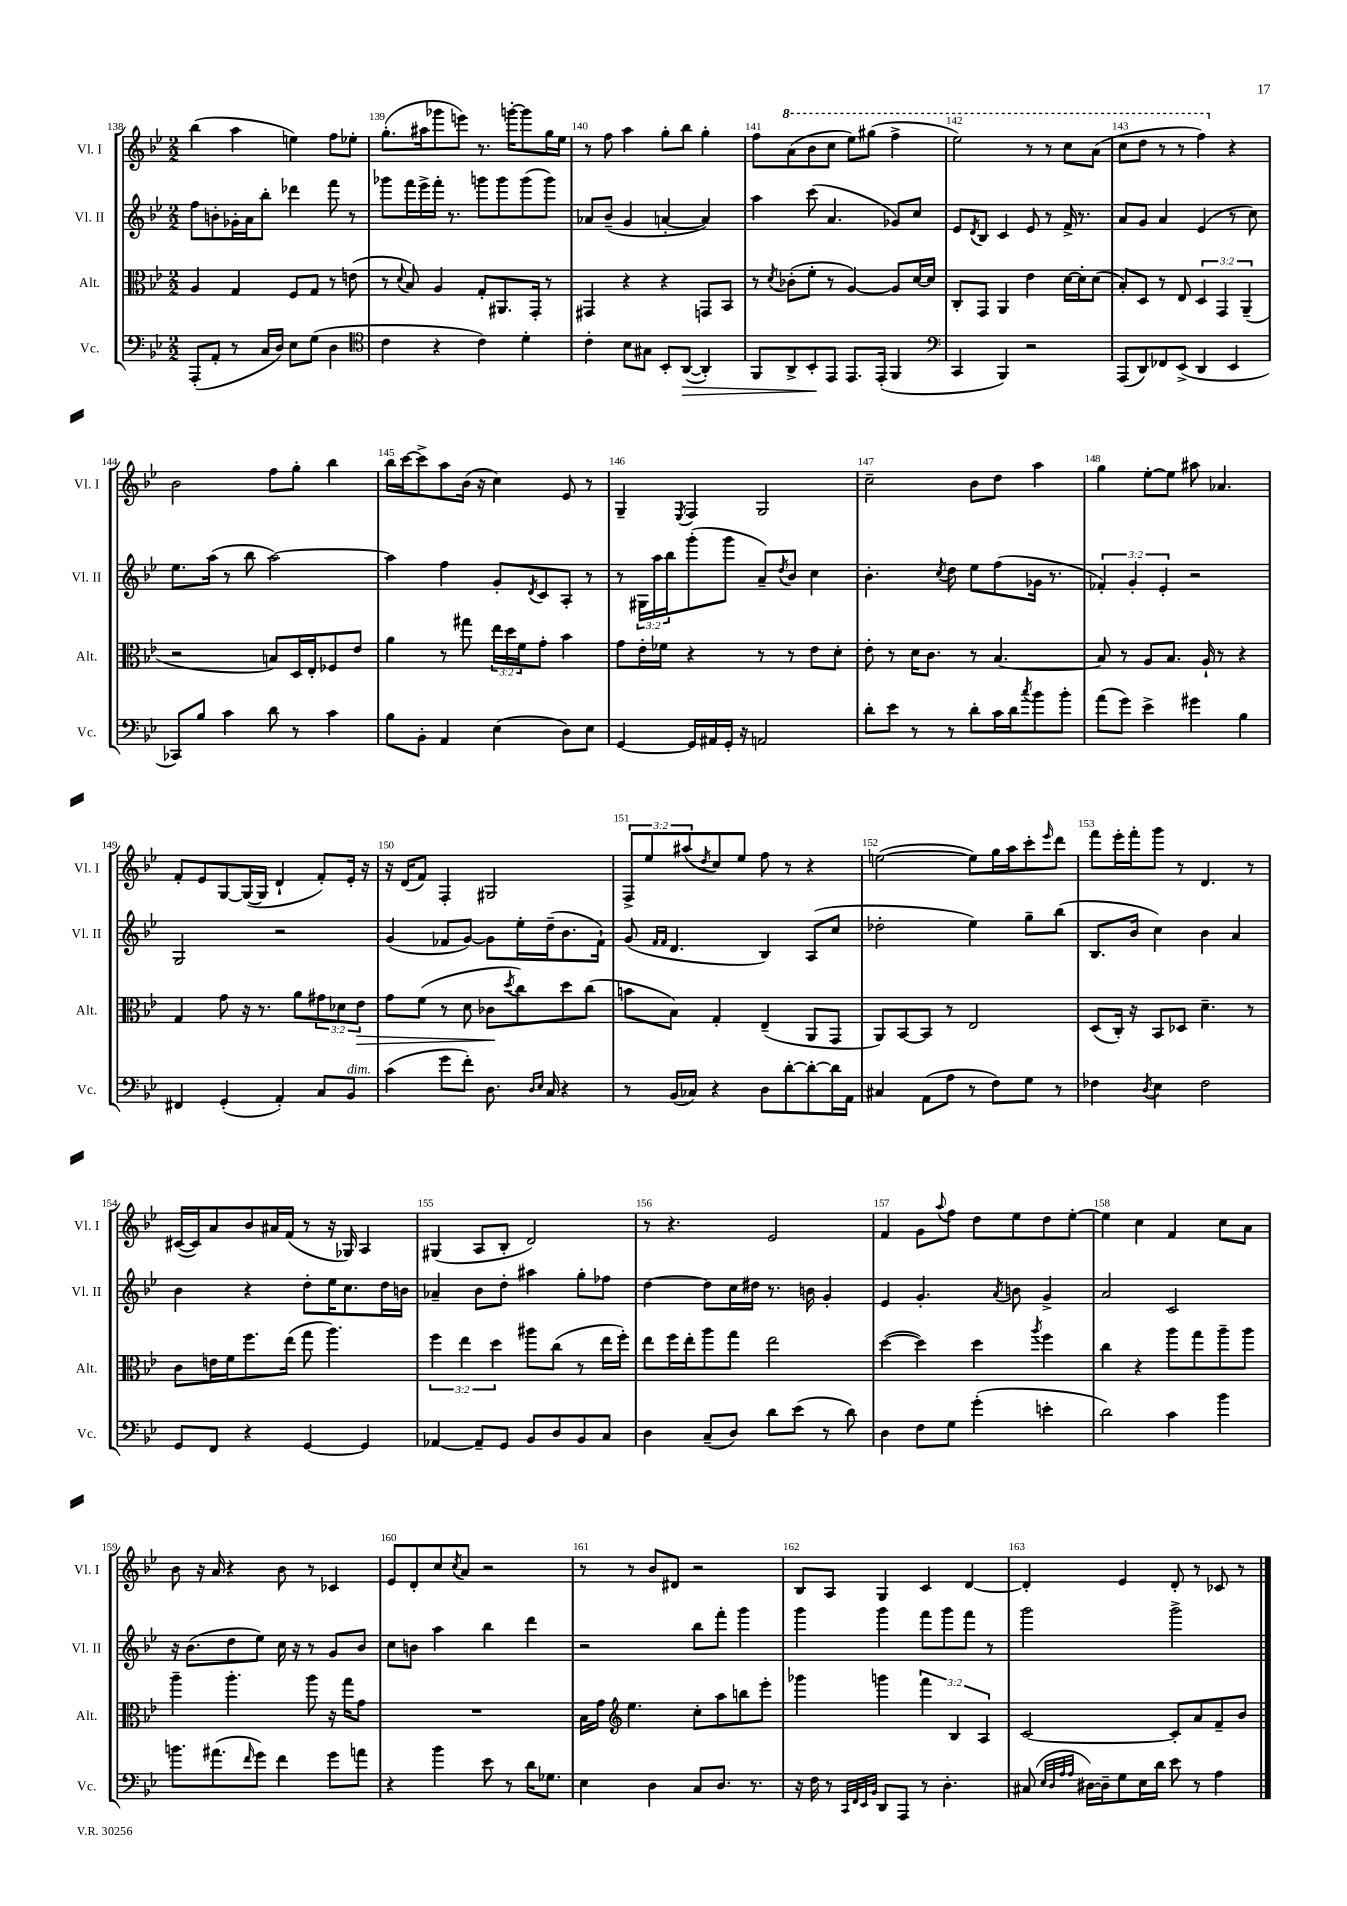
<<
\new StaffGroup <<
\new Staff = "s0" \with { instrumentName = "Vl. I" shortInstrumentName = "Vl. I" } {
    \clef treble \key bes \major \numericTimeSignature \time 2/2 \override Staff.TupletNumber.text = #tuplet-number::calc-fraction-text
    bes''4( a''4 e''4) f''8 ees''8-. |
    g''8.-.( ais''16 ges'''8 e'''8) r8. g'''16~-. g'''8 g''16 ees''16 |
    r8 f''8 a''4 g''8-. bes''8 g''4-. |
    f''8 \ottava #1 a''8( bes''8 c'''8 ees'''8) gis'''8( f'''4-> |
    ees'''2) r8 r8 c'''8 a''8( |
    c'''8 d'''8 r8 r8 f'''4) \ottava #0 r4 |
    bes'2 f''8 g''8-. bes''4 |
    bes''16 c'''16~ c'''8-> a''8 bes'16( r16 c''4) ees'8 r8 |
    g4-- \acciaccatura { ees8 } f4 g2 |
    c''2-- bes'8 d''8 a''4 |
    g''4 ees''8~-. ees''8 ais''8 aes'4. |
    f'8-. ees'8 g8~ g16~( g16 d'4-! f'8-.) ees'16-. r16 |
    r16 d'16( f'8) f4-. gis2 |
    \tuplet 3/2 { f8-> ees''8 ais''8( } \acciaccatura { d''8 } c''8) ees''8 f''8 r8 r4 |
    e''2~( e''8) g''16 a''16 c'''8-. \grace { ees'''16 } d'''8 |
    f'''8 ees'''16-. f'''16-. g'''8 r8 d'4. r8 |
    cis'16~( cis'16) a'8 bes'8 ais'16 f'16( r8 r16 ges16) a4 |
    gis4( a8 bes8-. d'2) |
    r8 r4. ees'2 |
    f'4 g'8 \appoggiatura { a''8 } f''8 d''8 ees''8 d''8 ees''8~-. |
    ees''4 c''4 f'4 c''8 a'8 |
    bes'8 r16 a'16 r4 bes'8 r8 ces'4 |
    ees'8 d'8-. c''8 \acciaccatura { c''8 } a'8 r2 |
    r8 r8 bes'8 dis'8 r2 |
    bes8 a8 g4 c'4 d'4~ |
    d'4-. ees'4 d'8-. r8 ces'8 r8 \bar "|." |
}
\new Staff = "s1" \with { instrumentName = "Vl. II" shortInstrumentName = "Vl. II" } {
    \clef treble \key bes \major \numericTimeSignature \time 2/2 \override Staff.TupletNumber.text = #tuplet-number::calc-fraction-text
    f''8 b'8-. ges'16-. a'16 bes''8-. des'''4 f'''8 r8 |
    ges'''8 f'''16 ees'''16-> f'''16-. r8. g'''8 g'''8 g'''8( g'''8) |
    aes'8 bes'8--( g'4 a'4~-. a'4) |
    a''4 c'''8( a'4. ges'8) c''8 |
    ees'8 \acciaccatura { d'8 } bes8 c'4 ees'8 r8 f'16-> r8. |
    a'8 g'8 a'4 ees'4( r8 c''8) |
    ees''8. a''16( r8 bes''8 a''2~) |
    a''4 f''4 g'8-. \acciaccatura { d'8 } c'8 a8-. r8 |
    r8 \tuplet 3/2 { gis16 a''16 bes''16 } g'''8-.( g'''8 a'8--) \acciaccatura { d''8 } bes'8 c''4 |
    bes'4.-. \acciaccatura { c''8 } d''8 ees''8 f''8( ges'16 r8. |
    \tuplet 3/2 { fes'4-.) g'4-. ees'4-. } r2 |
    g2 r2 |
    g'4( fes'8 g'8~) g'8 ees''16-. d''16--( bes'8. fes'16-!) |
    g'8( \grace { f'16 f'16 } d'4. bes4) a8( c''8 |
    des''2-. ees''4) g''8-- bes''8( |
    bes8. bes'16 c''4) bes'4 a'4 |
    bes'4 r4 d''8-. ees''16 c''8. d''16 b'16 |
    aes'4-- bes'8 d''8-. ais''4 g''8-. fes''8 |
    d''4~ d''8 c''16 dis''16 r8. b'16 g'4-. |
    ees'4 g'4.-. \acciaccatura { a'8 } b'8 g'4-> |
    a'2 c'2 |
    r16 bes'8.( d''8 ees''8) c''16 r16 r8 g'8 bes'8 |
    c''8 b'8 a''4 bes''4 d'''4 |
    r2 bes''8 f'''8-. g'''4 |
    g'''4 g'''4 f'''8 g'''8 f'''8 r8 |
    g'''2 g'''2-> \bar "|." |
}
\new Staff = "s2" \with { instrumentName = "Alt." shortInstrumentName = "Alt." } {
    \clef alto \key bes \major \numericTimeSignature \time 2/2 \override Staff.TupletNumber.text = #tuplet-number::calc-fraction-text
    a4 g4 f8 g8 r8 e'8( |
    r8 \appoggiatura { d'8 } bes8) a4 g8-. ais,8. g,16-. r8 |
    gis,4 r4 r4 g,8 bes,8 |
    r8 \acciaccatura { d'8 } ces'8-.( f'8-. r8 a4~) a8 d'16~ d'16 |
    c8-. g,8 a,4 ees'4 d'16~ d'16-. d'8( |
    bes8-.) d8 r8 ees8 \tuplet 3/2 { d4 g,4 a,4--( } |
    r2 b8) d16 ees16-. fes8 ees'8 |
    a'4 r8 gis''8 \tuplet 3/2 { ees''16 d''16 f'16 } g'8-. bes'4 |
    g'8 ees'16-. fes'16 r4 r8 r8 ees'8 d'8-. |
    ees'8-. r8 d'16 c'8. r8 bes4.~ |
    bes8 r8 a8 bes8. a16-! r8 r4 |
    g4 g'8 r16 r8. a'8 \tuplet 3/2 { gis'8 des'8 ees'8\> } |
    g'8 f'8( r8 d'8 ces'8\! \acciaccatura { d''8 } c''8) d''8 c''8( |
    b'8 bes8) g4-. ees4--( a,8 g,8 |
    a,8) bes,8~ bes,8 r8 ees2 |
    d8( c16-.) r16 bes,8 des8 d'4.-- r8 |
    c'8 e'16 f'16 f''8. ees''16( g''8 a''4.) |
    \tuplet 3/2 { f''4 ees''4 d''4 } ais''8 c''8( r8 ees''16 f''16-.) |
    ees''8 f''16 ees''16-. a''8 g''8 ees''2 |
    d''4~( d''4) d''4 \acciaccatura { a''8 } f''4 |
    c''4 r4 a''8 g''8 a''8-- a''8 |
    a''4-- a''4.-. a''8 r16 g''16 g'8 |
    R1 |
    bes16 g'16 \clef treble ees''4. c''8-. a''8 b''8 ees'''8-. |
    ges'''4 g'''4 \tuplet 3/2 { f'''4 bes4 a4 } |
    c'2~ c'8-. a'8 f'8-- bes'8 \bar "|." |
}
\new Staff = "s3" \with { instrumentName = "Vc." shortInstrumentName = "Vc." } {
    \clef bass \key bes \major \numericTimeSignature \time 2/2
    a,,8-.( a,8-. r8 c16 d16) ees8 g8( d4 |
    \clef tenor c'4 r4 c'4) d'4-. |
    c'4-. bes8 gis8 bes,8-. a,8~\>( a,4-.) |
    f,8 a,8-> bes,8-.\! ees,8 ees,8. ees,16-.( f,4 |
    \clef bass c,4 bes,,4) r2 |
    a,,8( d,8) fes,8 ees,8->( d,4 ees,4 |
    ces,8) bes8 c'4 d'8 r8 c'4 |
    bes8 bes,8-. a,4 ees4( d8) ees8 |
    g,4~ g,16 ais,16 g,16-. r16 a,2 |
    d'8-. ees'8 r8 r8 d'8-. c'16 d'16 \acciaccatura { c''8 } bes'8 bes'8-. |
    a'8( g'8) ees'4-> gis'4 bes4 |
    fis,4 g,4-.( a,4-.) c8 bes,8^\markup { \italic "dim." } |
    c'4( g'8 f'8-.) d8. \grace { d16 ees16 } c16 r4 |
    r8 bes,16( ces16) r4 d8 d'8~-. d'8~-. d'16 a,16 |
    cis4 a,8( a8 r8 f8) g8 r8 |
    fes4 \acciaccatura { d8 } ees4 fes2 |
    g,8 f,8 r4 g,4~ g,4 |
    aes,4~ aes,8-- g,8 bes,8 d8 bes,8 c8 |
    d4 c8--( d8) d'8 ees'8( r8 d'8) |
    d4 f8 g8 g'4-.( e'4-. |
    d'2) c'4 bes'4 |
    b'8. ais'8.( \grace { f'16 } g'8) f'4 g'8 a'8 |
    r4 bes'4 ees'8 r8 d'16 ges8. |
    ees4 d4 c8 d8. r8. |
    r16 f16 r8 \grace { c,32 f,32 ees,32 bes,32 } d,8 a,,8 r8 d4.-. |
    cis8( \grace { ees32 d32 a32 a32 } dis16~) dis16-- g8 ees16 d'16 ees'8 r8 a4 \bar "|." |
}
>>
>>
\layout { \context { \Score currentBarNumber = #138 \override BarNumber.break-visibility = ##(#f #t #t) barNumberVisibility = #all-bar-numbers-visible } }
